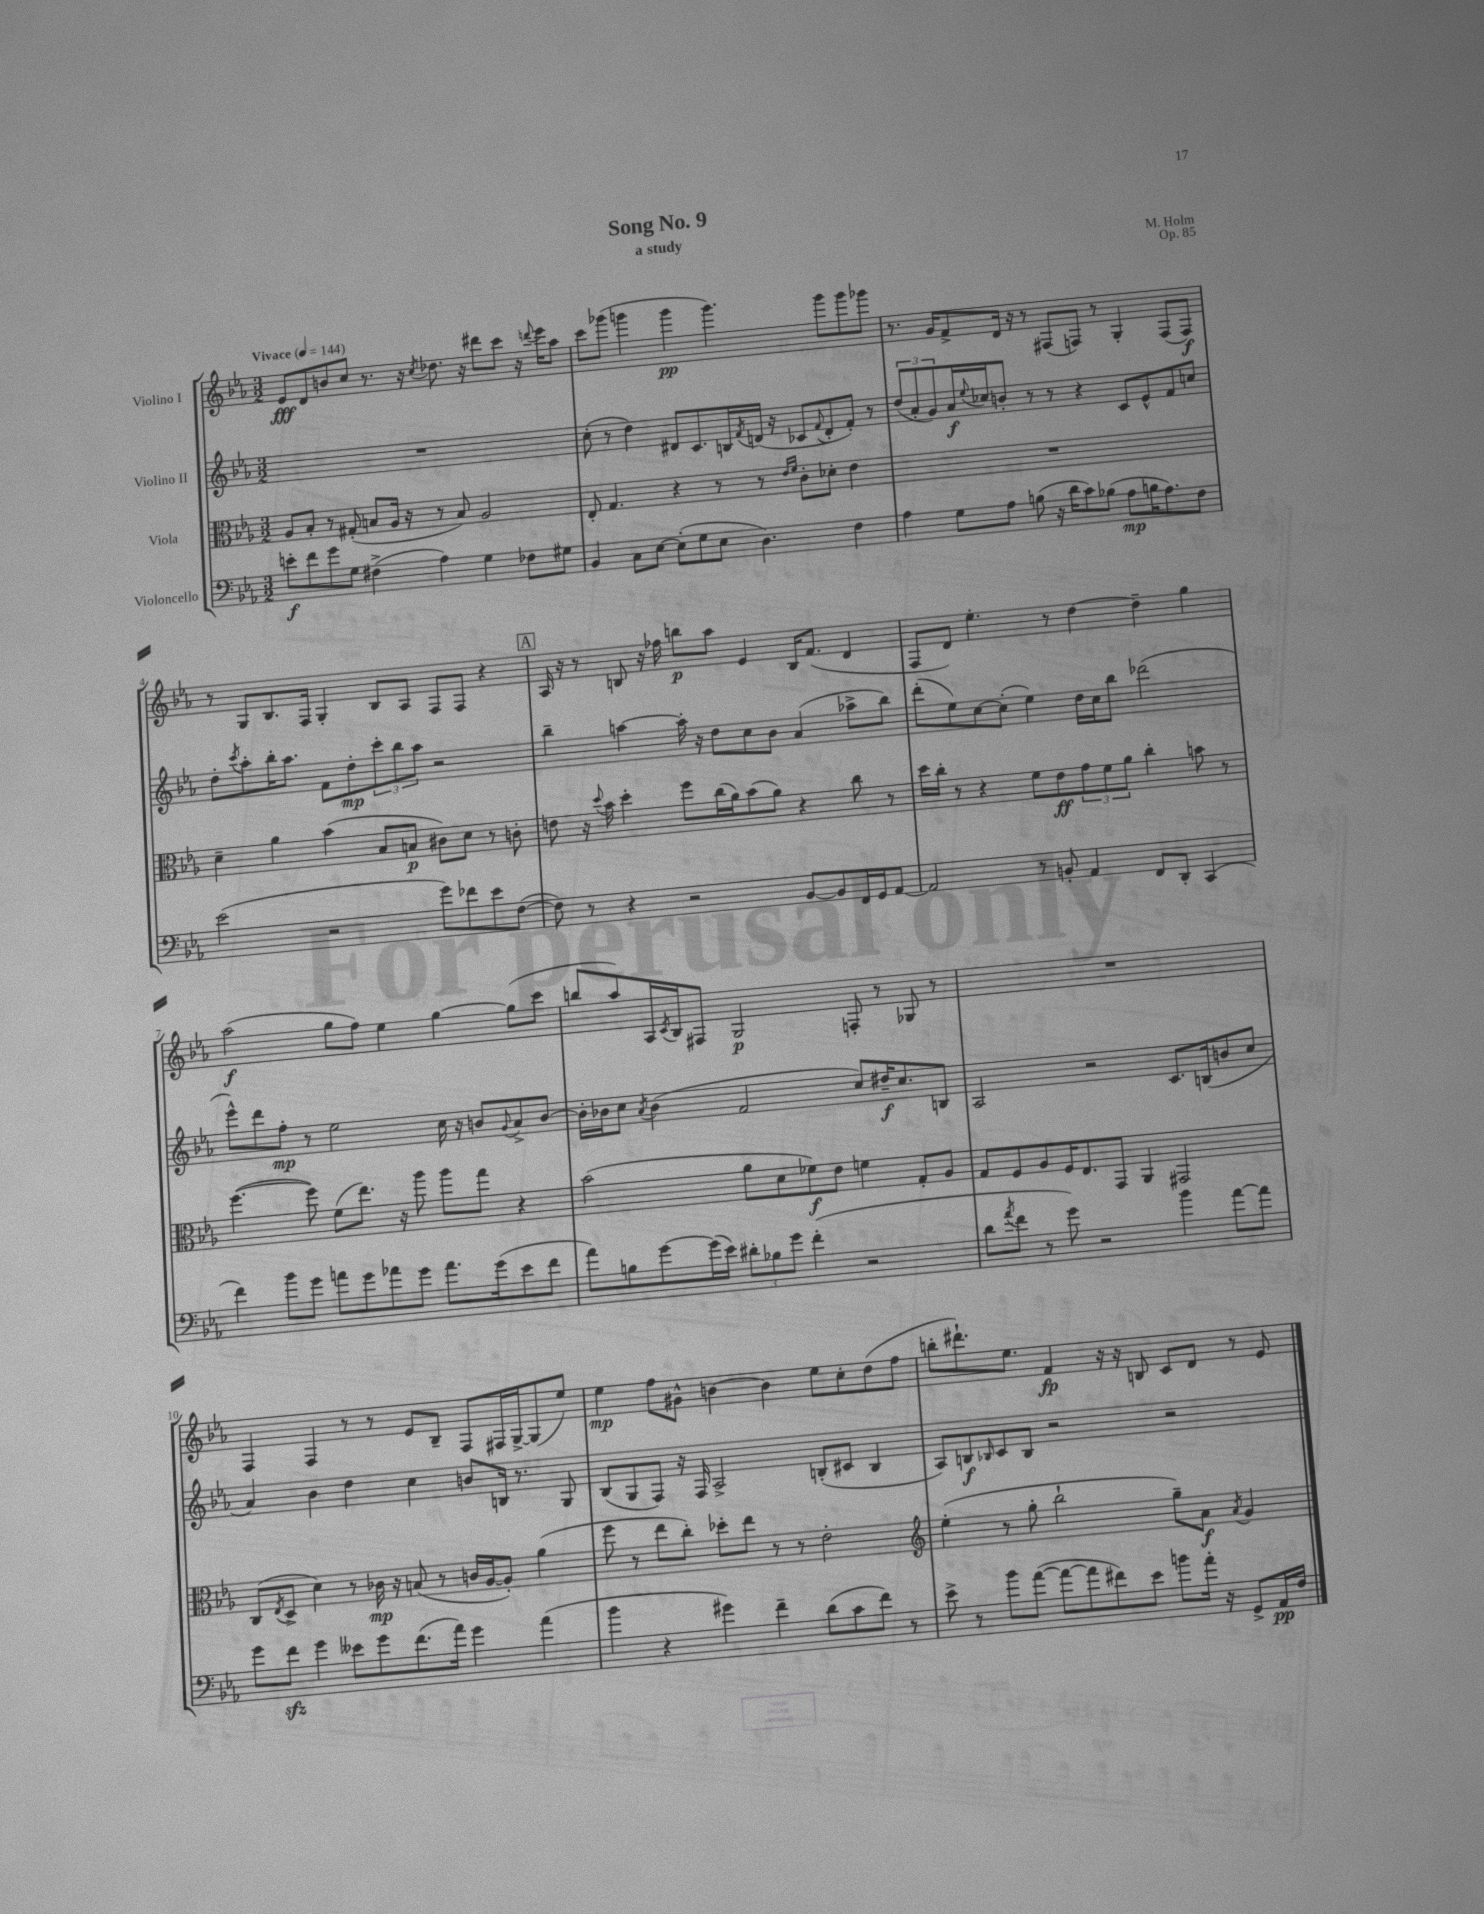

**kern	**dynam	**kern	**dynam	**kern	**dynam	**kern	**dynam
*part4	*part4	*part3	*part3	*part2	*part2	*part1	*part1
*staff4	*staff4	*staff3	*staff3	*staff2	*staff2	*staff1	*staff1
*I"Violoncello	*	*I"Viola	*	*I"Violino II	*	*I"Violino I	*
*clefF4	*	*clefC3	*	*clefG2	*	*clefG2	*
*k[b-e-a-]	*	*k[b-e-a-]	*	*k[b-e-a-]	*	*k[b-e-a-]	*
*M3/2	*	*M3/2	*	*M3/2	*	*M3/2	*
*MM144	*	*MM144	*	*MM144	*	*MM144	*
=1	=1	=1	=1	=1	=1	=1	=1
!	!	!	!	!	!	!LO:TX:a:B:t=Vivace	!
8en'\L	f	8A-/L	.	1.r	.	8e-/L	fff
8f\	.	8B-'/J	.	.	.	8d/	.
8g\	.	8r	.	.	.	8bn/	.
8G\J	.	(8G#X'/	.	.	.	8cc/J	.
(4F#X^\	.	8Bn/L	.	.	.	8.r	.
.	.	16A-/Jk	.	.	.	.	.
.	.	16r	.	.	.	16r	.
.	.	.	.	.	.	8qcc/	.
4A-\)	.	8r	.	.	.	8.dd-X\	.
.	.	8B/)	.	.	.	.	.
.	.	.	.	.	.	16r	.
4G\	.	2A-/	.	.	.	8ddd#X\L	.
.	.	.	.	.	.	8ccc\J	.
8F-X\L	.	.	.	.	.	16r	.
.	.	.	.	.	.	8qqdddn/	.
.	.	.	.	.	.	16eee-\KL	.
8G#X\J	.	.	.	.	.	8aa-\J	.
=2	=2	=2	=2	=2	=2	=2	=2
4BB-/	.	8E-'/	.	(8cc'\	.	8ccc\L	.
.	.	4.G/	.	8r	.	(8ggg-X\J	.
8C\L	.	.	.	4dd\)	.	4gggn\	.
[8E-\J	.	.	.	.	.	.	.
(8E-'\L]	.	4r	.	8d#X/L	.	4ggg\	pp
8G\	.	.	.	8.c/	.	.	.
8E-\J	.	8r	.	.	.	4.ggg\)	.
.	.	.	.	16Bn/L	.	.	.
.	.	.	.	8qf/	.	.	.
4.D\)	.	8r	.	(16dn/JJ	.	.	.
.	.	.	.	16r	.	.	.
.	.	16qqe-/LL	.	.	.	.	.
.	.	16qqf/JJ	.	.	.	.	.
.	.	8c'\L	.	8c-X/L	.	.	.
.	.	.	.	8qqf/	.	.	.
.	.	8d-X'\J	.	8d'/	.	8ggg\L	.
4F\	.	4e-\	.	8f'/J)	.	8ggg\	.
.	.	.	.	8r	.	8ggg-X\J	.
=3	=3	=3	=3	=3	=3	=3	=3
4A-\	.	1.r	.	(12dd/L	.	8.r	.
.	.	.	.	12a-'/	.	.	.
.	.	.	.	12g/)	.	.	.
.	.	.	.	.	.	16g/KL	.
8G\L	.	.	.	16a-/L	f	8f^/	.
.	.	.	.	8qqee-/	.	.	.
.	.	.	.	16cc-X/J	.	.	.
8A-\J	.	.	.	8bn'/J	.	16d/Jk	.
.	.	.	.	.	.	16r	.
(8Bn\	.	.	.	8r	.	8r	.
16r	.	.	.	8r	.	(8F#X/L	.
16d\KL	.	.	.	.	.	.	.
8c\)	.	.	.	4r	.	8Fn/J)	.
(8B-X\J	.	.	.	.	.	8r	.
8A-\L	mp	.	.	8c/L	.	4G'/	.
16Bn\K	.	.	.	8e-^^/	.	.	.
8.A-\)	.	.	.	.	.	.	.
.	.	.	.	8f/	.	(8F/L	.
8F\J	.	.	.	8ccn/J	.	8F/J)	f
!!LO:LB:g=z
=4	=4	=4	=4	=4	=4	=4	=4
(2e-\	.	4d~\	.	8dd'\L	.	8r	.
.	.	.	.	8qccc/	.	.	.
.	.	.	.	8aa-'\	.	8G/L	.
.	.	4a-\	.	16bb-'\K	.	8.B-/	.
.	.	.	.	8.aa-\J	.	.	.
.	.	.	.	.	.	16F/Jk	.
2r	.	(4b-\	.	8f\L	.	4G'/	.
.	.	.	.	8dd'\	mp	.	.
.	.	8B-/L	.	12ccc'\	.	8B-/L	.
.	.	.	.	12bb-\	.	.	.
.	.	8Bn/J	p	.	.	8A-/J	.
.	.	.	.	12aa-\J	.	.	.
8g\L)	.	8c#X\L)	.	2r	.	8F/L	.
8f-X\	.	8d\J	.	.	.	8F/J	.
8e-\	.	8r	.	.	.	4r	.
([8F\J	.	8cn'\	.	.	.	.	.
!!LO:REH:place=s1:t=A
=5	=5	=5	=5	=5	=5	=5	=5
8F\])	.	8en\	.	4bb-~\	.	16A-/	.
.	.	.	.	.	.	16r	.
8r	.	16r	.	.	.	8r	.
.	.	8qqdd/	.	.	.	.	.
.	.	16b-\	.	.	.	.	.
4r	.	4dd'\	.	[4aan\	.	8Bn/	.
.	.	.	.	.	.	16r	.
.	.	.	.	.	.	16ff-X\	.
2r	.	8ff\L	.	16aa'\]	.	8bbn\L	p
.	.	.	.	16r	.	.	.
.	.	(16cc\L	.	8dd\L	.	8aa-\J	.
.	.	16a-\J)	.	.	.	.	.
.	.	(8b-\	.	8cc\	.	4e-/	.
.	.	8a-\J)	.	8b-\J	.	.	.
[8BB-/L	.	4r	.	(4a-/	.	16B/KL	.
.	.	.	.	.	.	(8.f/J	.
8BB-/]	.	.	.	.	.	.	.
16FF/L	.	8cc\	.	8aa-X^\L	.	4d/	.
16GG/J	.	.	.	.	.	.	.
[8AA-/J	.	8r	.	8bb-\J)	.	.	.
=6	=6	=6	=6	=6	=6	=6	=6
2AA-/]	.	16dd\LL	.	(8ddd'\L	.	8F/L	.
.	.	16cc'\JJ	.	.	.	.	.
.	.	8r	.	8ee-\)	.	8d/J)	.
.	.	4r	.	[8cc\	.	4.ee-'\	.
.	.	.	.	(8cc'\J]	.	.	.
8r	.	8f\L	.	4ee-\)	.	.	.
8BBn'/	.	8e-\	ff	.	.	8r	.
4AA-/	.	12g\	.	16dd\LL	.	[4dd\	.
.	.	.	.	16cc\J	.	.	.
.	.	12f\	.	.	.	.	.
.	.	.	.	8bb-\J	.	.	.
.	.	12a-\J	.	.	.	.	.
8FF/L	.	4cc'\	.	(2ddd-X\	.	4dd~\]	.
8DD'/J	.	.	.	.	.	.	.
(4CC/	.	8bn\	.	.	.	4gg\	.
.	.	8r	.	.	.	.	.
!!LO:LB:g=z
=7	=7	=7	=7	=7	=7	=7	=7
4f\)	.	([4.ff\	.	8eee-^^\L)	.	(2aa-\	f
.	.	.	.	8ddd\	.	.	.
8b-\L	.	.	.	8ff'\J	mp	.	.
8g\J	.	8ff\])	.	8r	.	.	.
8an\L	.	(8f\L	.	2ee-\	.	8gg\L	.
8g\	.	8.ee-\J)	.	.	.	8ff\J)	.
8a-X\	.	.	.	.	.	4ee-\	.
.	.	16r	.	.	.	.	.
8g\J	.	8aa-\	.	.	.	.	.
8.a-\L	.	8aa-\L	.	16cc\	.	[4gg\	.
.	.	.	.	16r	.	.	.
.	.	8gg\J	.	8bn/L	.	.	.
(16g\k	.	.	.	.	.	.	.
.	.	.	.	8qqg/	.	.	.
8e-\	.	4r	.	8a-^/	.	(8gg\L]	.
8f\J	.	.	.	[8b/J	.	8ccc\J	.
=8	=8	=8	=8	=8	=8	=8	=8
8a-\L)	.	(2b-\	.	16b'\LL]	.	8bbn/L	.
.	.	.	.	16b-X\J	.	.	.
8Bn\	.	.	.	8cc\J	.	8aa-/)	.
.	.	.	.	8qa-/	.	.	.
[8g\	.	.	.	(4b-\	.	16A-/L	.
.	.	.	.	.	.	8qc/	.
.	.	.	.	.	.	16B-/J	.
(16g\L]	.	.	.	.	.	8F#X/J	.
16e-\JJ)	.	.	.	.	.	.	.
12d#X'\L	.	8a-\L	.	2f/	.	2G/	p
12B-X\	.	.	.	.	.	.	.
.	.	8d\	.	.	.	.	.
12g\J	.	.	.	.	.	.	.
(4f'\	.	8f-X\)	f	.	.	.	.
.	.	8e-\J	.	.	.	.	.
2r	.	4fn\	.	8cc/L)	.	8Fn'/	.
.	.	.	.	16dd#X~/K	f	8r	.
.	.	.	.	8.cc/	.	.	.
.	.	8G'/L	.	.	.	8G-X/	.
.	.	8A-/J	.	8Bn/J	.	8r	.
=9	=9	=9	=9	=9	=9	=9	=9
8d\L	.	8G/L	.	2A-/	.	1.r	.
8qa-/	.	.	.	.	.	.	.
8f\J	.	8F/	.	.	.	.	.
8r	.	8A-/	.	.	.	.	.
8g\)	.	16F/K	.	.	.	.	.
.	.	8.E-/	.	.	.	.	.
2r	.	.	.	2r	.	.	.
.	.	8GG/J	.	.	.	.	.
.	.	4AA-/	.	.	.	.	.
4b-\	.	2GG#X/	.	8.c/L	.	.	.
.	.	.	.	(16Bn/k	.	.	.
[8a-\L	.	.	.	8bn/	.	.	.
8a-\J]	.	.	.	8cc/J	.	.	.
!!LO:LB:g=z
=10	=10	=10	=10	=10	=10	=10	=10
8g\L	.	(8C/L	.	4a-/)	.	4F/	.
.	.	8qE-/	.	.	.	.	.
8fzz\J	.	8D^/J	.	.	.	.	.
4g\	.	4d\)	.	4b-\	.	4F/	.
8e--X\L	.	8r	.	4dd\	.	8r	.
8g\	.	16c-X\	mp	.	.	8r	.
.	.	16r	.	.	.	.	.
(8.f\	.	(8Bn/	.	4cc\	.	8e-/L	.
.	.	8r	.	.	.	8B-~/J	.
16a-\Jk)	.	.	.	.	.	.	.
4g\	.	16cn/LL	.	8bn/L	.	8F/L	.
.	.	[16A-/J	.	.	.	.	.
.	.	8A-'/J])	.	16Bn/Jk	.	16F#X/L	.
.	.	.	.	8.r	.	[16G^/J	.
(4a-\	.	(4a-\	.	.	.	(8G/]	.
.	.	.	.	8G/	.	8ee-/J)	.
=11	=11	=11	=11	=11	=11	=11	=11
4b-\	.	8ff\	.	(8B-/L	.	4ee-\	mp
.	.	8r	.	8G/	.	.	.
4r	.	8ee-\L	.	8F/J)	.	8ff\L	.
.	.	8cc'\J)	.	16r	.	8g#X^^\J	.
.	.	.	.	16F/	.	.	.
4g#X\)	.	8dd-X'\L	.	2A-^/	.	[4bn\	.
.	.	8ee-\J	.	.	.	.	.
4f~\	.	8r	.	.	.	4b\]	.
.	.	8r	.	.	.	.	.
(8d\L	.	2e-'\	.	(8Bn'/L	.	8ee-\L	.
8c\	.	.	.	8c#X/J	.	8cc'\	.
8f\J)	.	.	.	4B/	.	(8dd\	.
8r	.	.	.	.	.	8ff\J	.
=12	=12	=12	=12	=12	=12	=12	=12
*	*	*clefG2	*	*	*	*	*
8e-^\	.	(4ee-'\	.	8A-/L)	.	8bbn'\L	.
8r	.	.	.	8Bn/	f	8.ddd#X`\)	.
.	.	.	.	16qqB-X/	.	.	.
8b-\L	.	8r	.	8c/	.	.	.
.	.	.	.	.	.	8.ee-\J	.
([8a-\J	.	8gg'\	.	8B-/J	.	.	.
8a-\L_	.	2bb-`\	.	2r	.	4f/	fp
8a-\]	.	.	.	.	.	.	.
8f#X\)	.	.	.	.	.	16r	.
.	.	.	.	.	.	16r	.
8e-\J	.	.	.	.	.	8Bn/	.
8bn\L	.	8gg~\L)	.	2r	.	8c/L	.
16a-'\Jk	.	8a-\J	f	.	.	8d/J	.
16r	.	.	.	.	.	.	.
.	.	8qa-/	.	.	.	.	.
8GG^/L	.	4g/	.	.	.	8r	.
16AA-/L	pp	.	.	.	.	8e-/	.
16F/JJ	.	.	.	.	.	.	.
==	==	==	==	==	==	==	==
*-	*-	*-	*-	*-	*-	*-	*-
